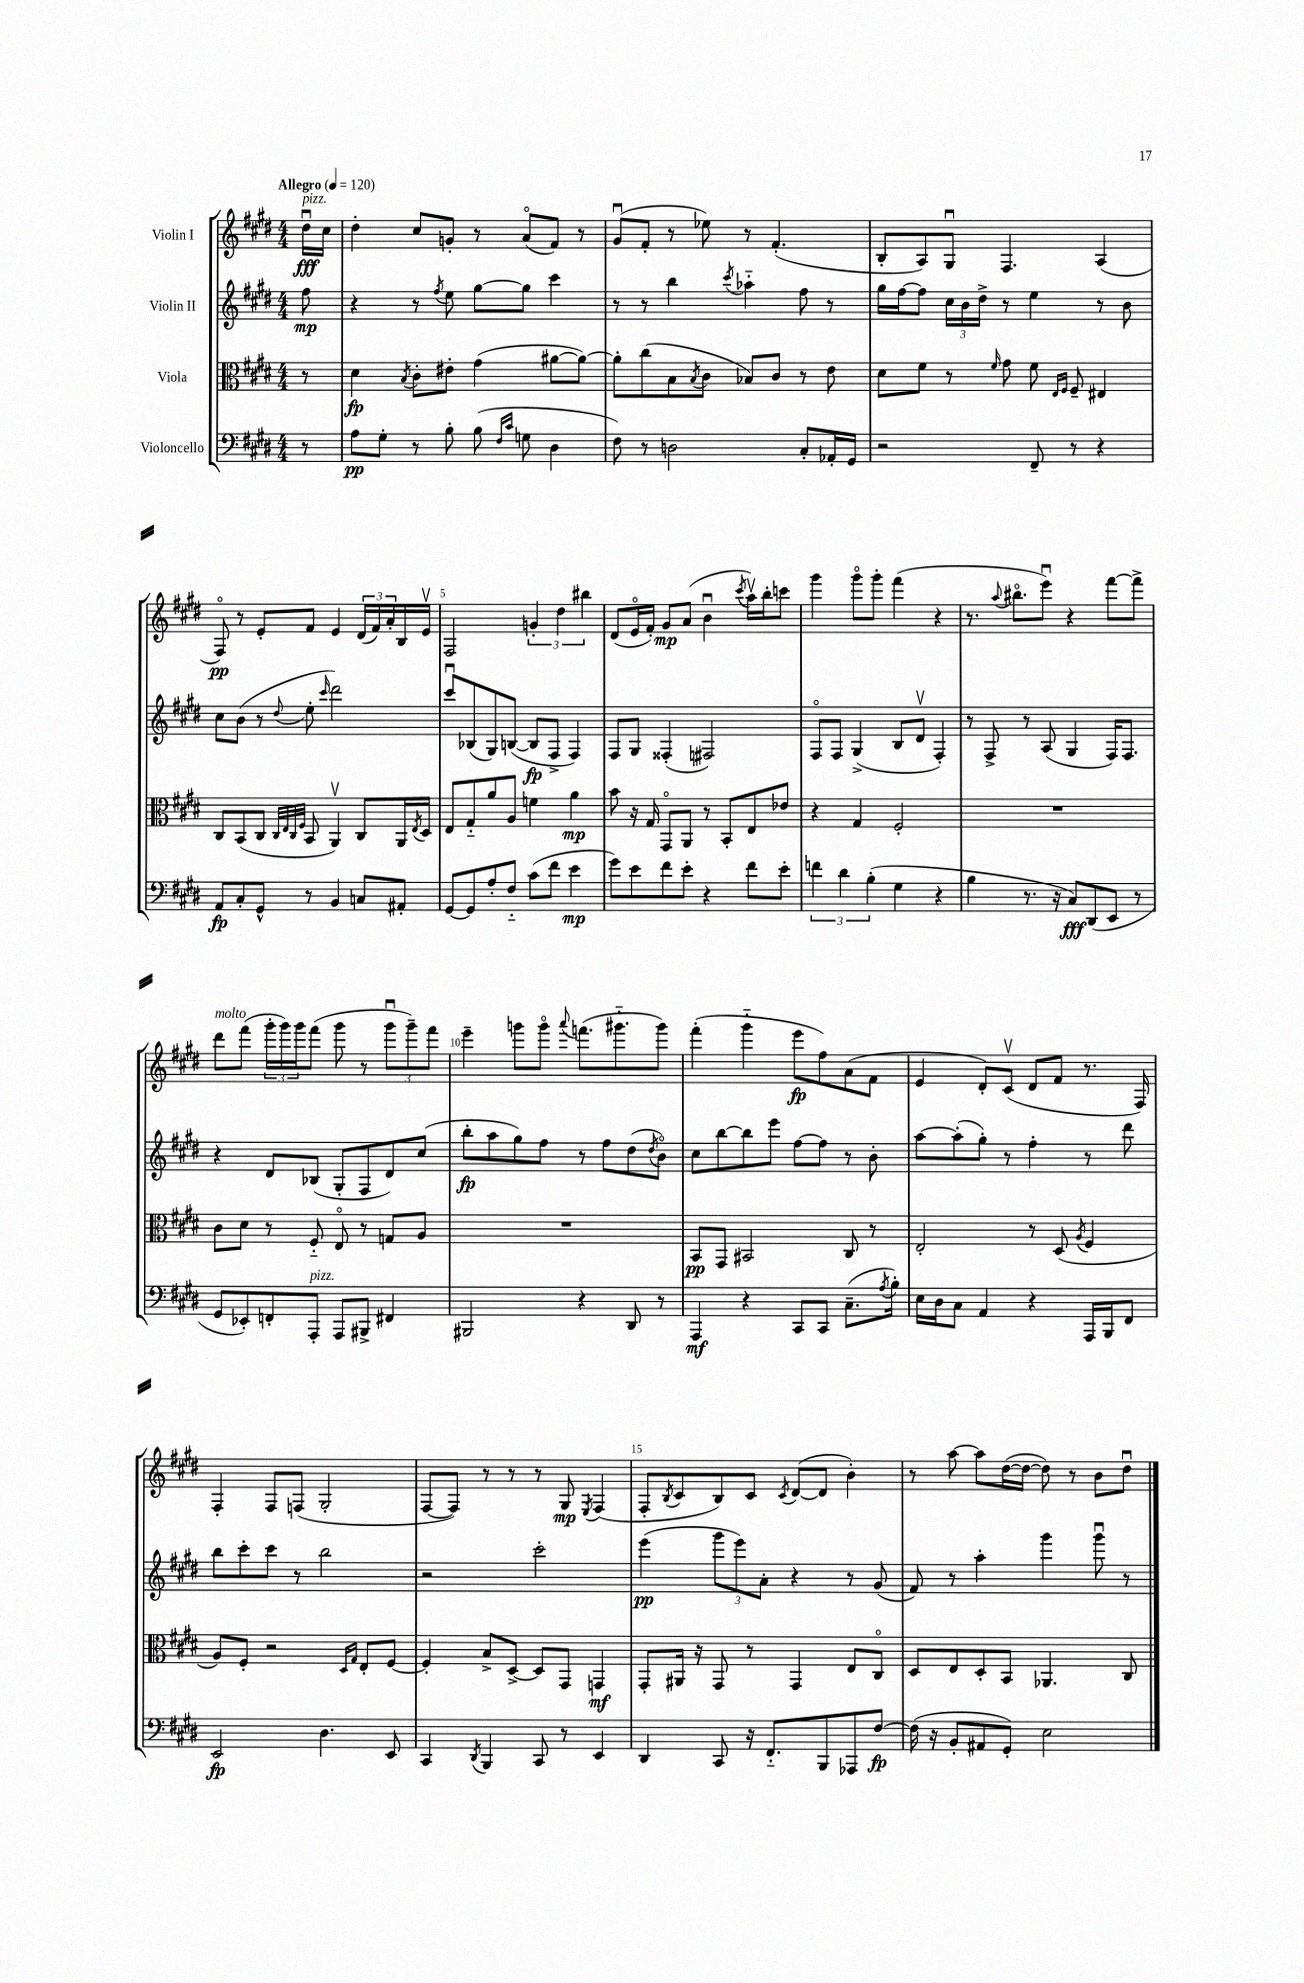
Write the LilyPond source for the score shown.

<<
\new StaffGroup <<
\new Staff = "s0" \with { instrumentName = "Violin I" } {
    \clef treble \key e \major \numericTimeSignature \time 4/4 \partial 8 \tempo "Allegro" 4 = 120
    dis''16\downbow\fff^\markup { \italic "pizz." } cis''16 |
    dis''4-. cis''8 g'8-. r8 a'8\flageolet( fis'8) r8 |
    gis'8\downbow( fis'8-. r8 ees''8) r8 fis'4.-.( |
    b8-. a8) gis8\downbow fis4. a4( |
    fis8\flageolet\pp) r8 e'8-. fis'8 e'4 \tuplet 3/2 { dis'16( fis'16) a'16-. } b16 e'16\upbow |
    fis2 \tuplet 3/2 { g'4-. dis''4 bis''4 } |
    dis'8( e'16\flageolet fis'16-.) gis'8\mp a'8( b'4\downbow \acciaccatura { cis'''8 } a''16\upbow) b''16-. c'''8 |
    gis'''4 gis'''8\flageolet gis'''8-. fis'''4( r4 |
    r8. \appoggiatura { a''8 } bis''8.\flageolet e'''8\downbow) r4 fis'''8~ fis'''8-> |
    dis'''8^\markup { \italic "molto" } fis'''8( \tuplet 3/2 { gis'''16-. gis'''16) gis'''16 } fis'''8( gis'''8 r8 \tuplet 3/2 { gis'''8\downbow gis'''8--) fis'''8 } |
    e'''4-- g'''8 g'''8\flageolet \appoggiatura { a'''8 } f'''8.( gis'''8.-_ gis'''8) |
    fis'''4-.( gis'''4-_ e'''8\fp fis''8) a'8( fis'8 |
    e'4 dis'8-.) cis'8\upbow( dis'8 fis'8 r8. fis16) |
    fis4-. fis8 f8( gis2-. |
    fis8~ fis8) r8 r8 r8 gis8\mp \acciaccatura { e8 } fis4( |
    fis8-. \acciaccatura { b8 } cis'8 b8) cis'8 \acciaccatura { cis'8 } dis'8~( dis'8 b'4-.) |
    r8 a''8~ a''8 dis''16~( dis''16~ dis''8) r8 b'8 dis''8\downbow \bar "|." |
}
\new Staff = "s1" \with { instrumentName = "Violin II" } {
    \clef treble \key e \major \numericTimeSignature \time 4/4 \partial 8
    fis''8\mp |
    r4 r8 \acciaccatura { fis''8 } e''8 gis''8~ gis''8 cis'''4 |
    r8 r8 b''4 \acciaccatura { cis'''8 } aes''4-_ fis''8 r8 |
    gis''16 fis''16~ fis''8 \tuplet 3/2 { cis''16 b'16 dis''16-> } r8 e''4 r8 b'8 |
    cis''8 b'8( r8 \appoggiatura { dis''8 } e''8-. \grace { cis'''16 } dis'''2) |
    cis'''8\downbow bes8( gis8) b8~( b8\fp fis8-> fis4) |
    fis8 gis8 fisis4-.( fis2) |
    fis8\flageolet fis8 gis4->( b8 dis'8\upbow fis4-.) |
    r8 fis8-> r8 a8( gis4 fis16) fis8. |
    r4 dis'8 bes8( gis8-. fis8 dis'8) cis''8( |
    b''8-.\fp a''8 gis''8) fis''8 r8 fis''8 dis''8( \acciaccatura { dis''8 } b'8\flageolet) |
    cis''8 b''8~ b''8 e'''8 fis''8~ fis''8 r8 b'8-. |
    a''8~ a''8-.( gis''8-.) r8 fis''4-. r8 dis'''8 |
    b''8 cis'''8-. cis'''8 r8 b''2 |
    r2 cis'''2-. |
    e'''4\pp( \tuplet 3/2 { gis'''8 e'''8) a'8-. } r4 r8 gis'8( |
    fis'8) r8 a''4-. gis'''4 gis'''8\downbow r8 \bar "|." |
}
\new Staff = "s2" \with { instrumentName = "Viola" } {
    \clef alto \key e \major \numericTimeSignature \time 4/4 \partial 8
    r8 |
    dis'4\fp \acciaccatura { b8 } cis'8-. eis'8-. gis'4( ais'8~ ais'8~) |
    ais'8-. cis''8( b8 \acciaccatura { b8 } cis'8 bes8) cis'8 r8 e'8 |
    dis'8 fis'8 r8 \grace { fis'16 } gis'8 fis'8 \grace { e16 fis16 } fis8-- eis4 |
    cis8 b,8( cis8 \grace { cis32 e32 cis32 fis32 } b,8 a,4\upbow) cis8 a,16 \acciaccatura { e8 } dis16 |
    e8 gis8-_ a'8 a8 f'4 a'4\mp |
    b'8 r16 gis16 gis,8\flageolet a,8 r8 b,8-. e8 ees'8 |
    r4 gis4 fis2-. |
    R1 |
    cis'8 dis'8 r8 fis8-_ e8\flageolet r8 g8 a8 |
    R1 |
    b,8\pp gis,8 bis,2 cis8 r8 |
    e2-. r8 dis8( \acciaccatura { a8 } fis4 |
    a8) fis8-. r2 \grace { dis16 gis16 } e8-. fis8~ |
    fis4-. b8-> dis8~-> dis8 gis,8 g,4\mf |
    gis,8-. ais,16 r16 gis,8 r8 gis,4 e8 cis8\flageolet |
    dis8 e8 dis8-. b,8 aes,4. cis8 \bar "|." |
}
\new Staff = "s3" \with { instrumentName = "Violoncello" } {
    \clef bass \key e \major \numericTimeSignature \time 4/4 \partial 8
    r8 |
    a8\pp gis8-. r8 b8-. b8( \grace { fis16 cis'16 } g8 dis4 |
    fis8) r8 d2 cis8-. aes,16-. gis,16 |
    r2 fis,8-- r8 r4 |
    a,8\fp cis8-. gis,8-^ r8 b,4 c8 ais,8-. |
    gis,8~ gis,8 a8-. fis8-_ cis'8( fis'8 e'4\mp |
    gis'8) e'8 fis'8 e'8-. r4 fis'8 e'8-. |
    \tuplet 3/2 { f'4 dis'4 b4-.( } gis4 r4 |
    b4 r8. r16 cis8\fff) dis,8( e,8 r8 |
    gis,8 ees,8-.) f,8-. a,,8-.^\markup { \italic "pizz." } a,,8 bis,,8-> fis,4 |
    bis,,2 r4 dis,8 r8 |
    a,,4\mf r4 cis,8 cis,8 cis8.--( \acciaccatura { a8 } b16-.) |
    e16 dis16 cis8 a,4 r4 a,,16 b,,16 fis,8 |
    e,2\fp dis4. e,8 |
    cis,4 \acciaccatura { dis,8 } b,,4 cis,8 r8 e,4 |
    dis,4 cis,8 r16 fis,8.-_ b,,8 aes,,8 fis8~\fp |
    fis16( r16 b,8-. ais,8 gis,8-.) e2 \bar "|." |
}
>>
>>
\layout { \context { \Score \override BarNumber.break-visibility = ##(#f #t #t) barNumberVisibility = #(every-nth-bar-number-visible 5) } }
